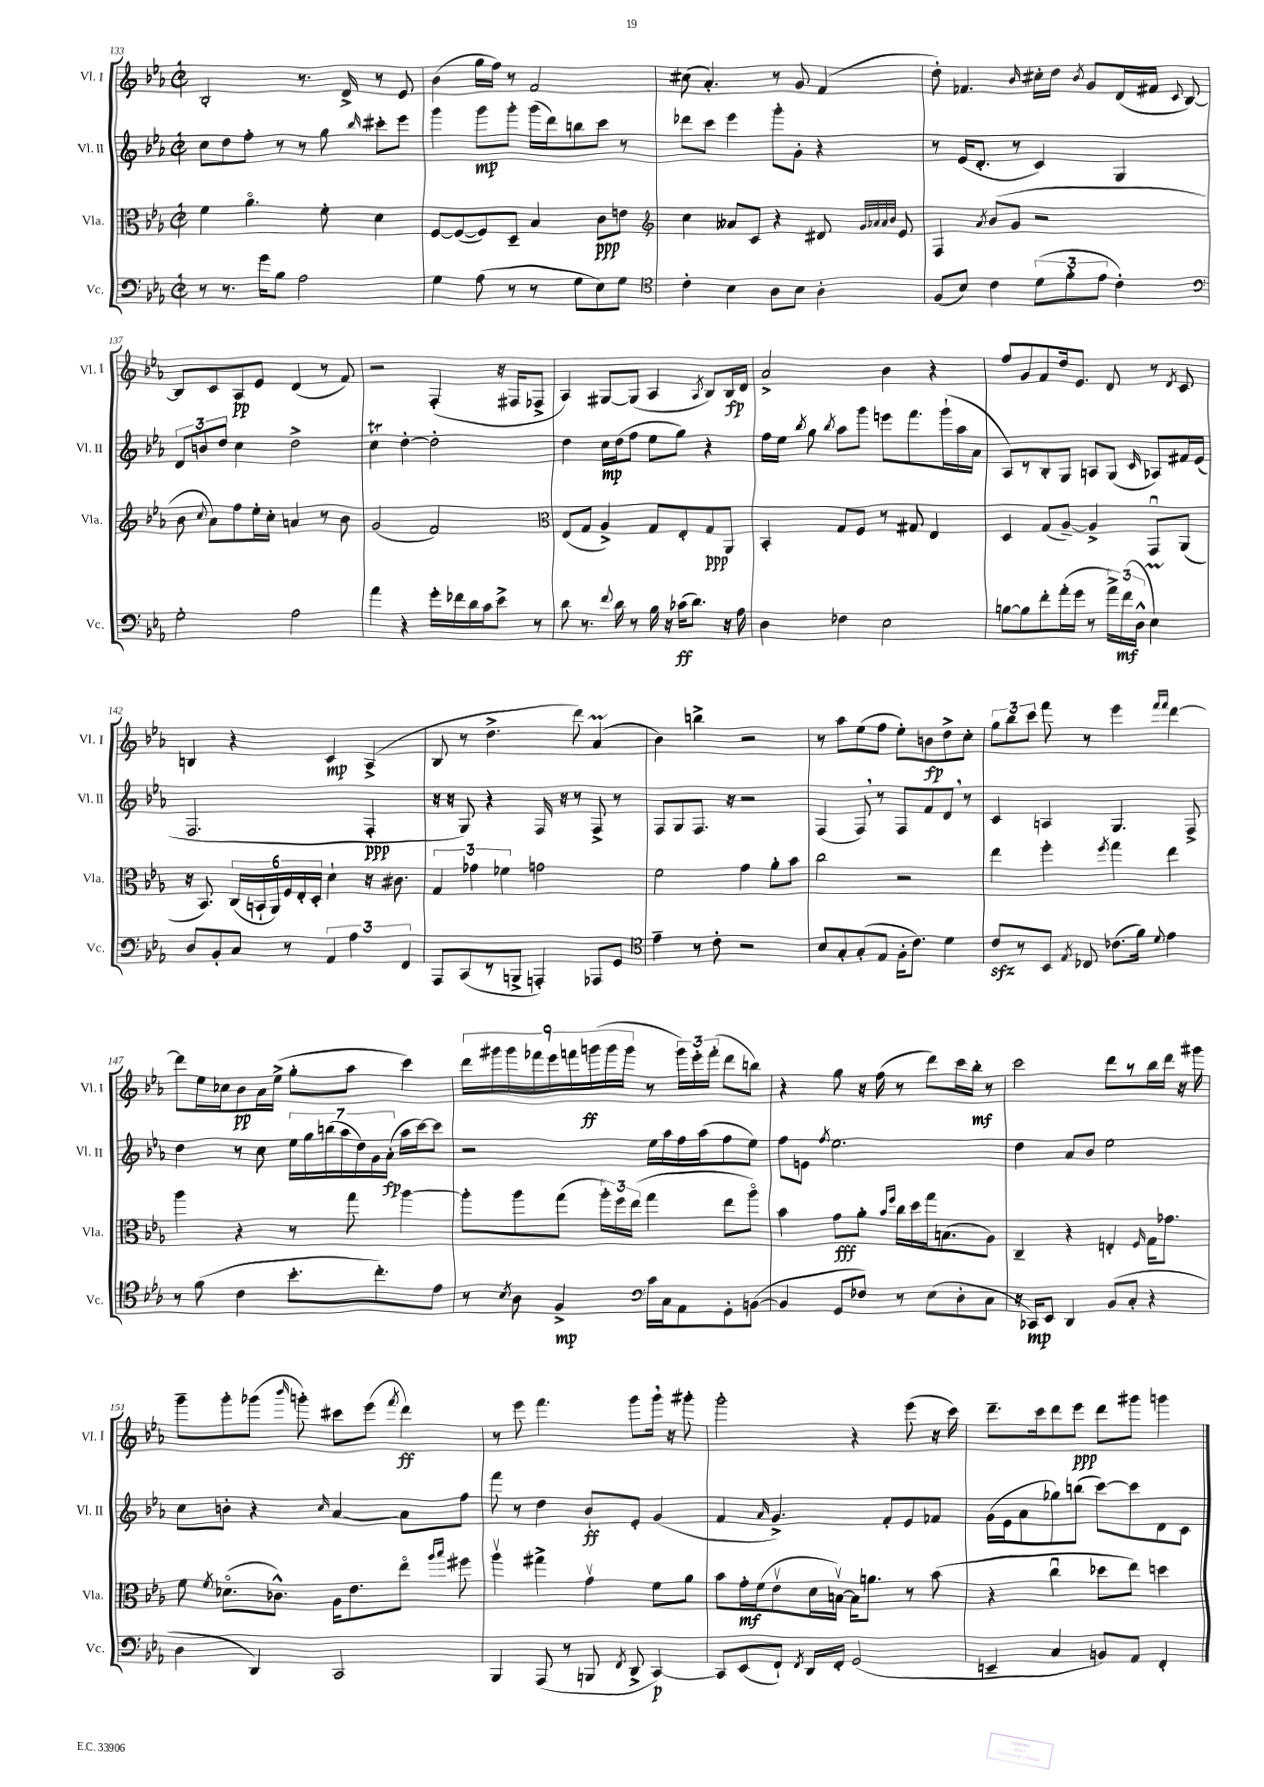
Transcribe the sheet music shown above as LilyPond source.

<<
\new StaffGroup <<
\new Staff = "s0" \with { instrumentName = "Vl. I" shortInstrumentName = "Vl. I" } {
    \clef treble \key ees \major \defaultTimeSignature \time 2/2
    \autoBeamOff bes2-. r8. d'16-> r8 ees'8 |
    bes'4( g''16[ f''16]) r8 f'2 |
    cis''8( aes'4.-.) r8 g'8 f'4( |
    d''8-.) fes'4. \grace { bes'16 } cis''16[-. d''16] \acciaccatura { bes'8 } g'8[ d'16( fis'16] \appoggiatura { c'8 } bes8~) |
    bes8[ c'8 aes8\pp ees'8] d'4( r8 f'8) |
    r2 f4-.( r16 fis16[ fes8]-> |
    aes4) gis8[~ gis8]( aes4 \acciaccatura { aes8 } bes8[) bes16\fp d'16] |
    aes'2-> bes'4 r4 |
    f''8[ g'8 f'8 d''16 ees'8.] d'8 r8 \acciaccatura { d'8 } c'8 |
    b4 r4 c'4\mp aes4->( |
    bes8 r8 d''4.-> d'''8) aes'4\prall( |
    bes'4) b''4-> r2 |
    r8 aes''8[ ees''8( f''8] ees''8[-.) b'8\fp d''8-> c''8]-. |
    \tuplet 3/2 { g''8[ bes''8 c'''8] } f'''8 r8 ees'''4 \grace { f'''16[ f'''16] } d'''4~ |
    d'''8[ ees''16 ces''16 bes'8\pp aes'16 ees''16]->( g''8[-. aes''8] c'''4) |
    \tuplet 9/8 { d'''16[ gis'''16 gis'''16 fes'''16 ees'''16 f'''16 g'''16\ff( g'''16 g'''16] } r8 \tuplet 3/2 { g'''16[) ees'''16-. f'''16]-.( } d'''8[ b''8]) |
    r4 g''8 r16 f''16( r8 d'''8[) c'''16 bes''16]-.\mf r8 |
    c'''2 d'''8[ r8 bes''16 d'''16] r16 gis'''16 |
    g'''8[-- g'''8-. ges'''8]( \grace { bes'''16 } g'''8-.) cis'''8[ ees'''8]( \acciaccatura { f'''8 } d'''4\ff) |
    r8 ees'''8 f'''4. g'''8[ g'''16] \breathe r16 gis'''8-. |
    g'''2-. r4 ees'''8( r16 c'''16) |
    d'''8.[-- c'''16 d'''8 ees'''8]\ppp d'''8[ gis'''8] g'''4 \bar "|." |
}
\new Staff = "s1" \with { instrumentName = "Vl. II" shortInstrumentName = "Vl. II" } {
    \clef treble \key ees \major \defaultTimeSignature \time 2/2
    \autoBeamOff c''8[ d''8 f''8]-. r8 r8 g''8 \grace { bes''16 } cis'''8[-. ees'''8] |
    g'''4 g'''8[\mp g'''8]-. g'''16[( d'''16) b''8 c'''8] r8 |
    des'''8[ c'''8] ees'''4 g'''8[-. g'8]-. r4 |
    r8 ees'16[( d'8.]-. r8 c'4) g4 |
    \tuplet 3/2 { d'8[ b'8 d''8] } c''4 d''2-> |
    c''4\trill d''4~-. d''2-. |
    d''4 c''16[\mp d''16( f''8] ees''8[ g''8]) r4 |
    f''16[ ees''16] \acciaccatura { bes''8 } g''8 \acciaccatura { bes''8 } aes''8[ g'''8] e'''8[ f'''8. g'''16-!( aes''16 aes'16] |
    aes8[) r8 bes8-. g8] a8[ g8]( \grace { c'16 } aes8[) fis'16 ees'16]( |
    f2. f4-.\ppp |
    r16 r16 g8) r4 f16 r16 r8 f8-> r8 |
    f8[ g8 f8.] r16 r2 |
    f4( f8) \breathe r8 f8[ f'8 d'8] \breathe r8 |
    c'4 a4 g4. f8-> |
    d''4 r8 c''8 \tuplet 7/4 { ees''16[ g''16 b''16( aes''16 d''16) g'16 aes'16]-.\fp( } aes''16[ c'''16~) c'''8] |
    r2 ees''16[ aes''16 f''16 aes''16( f''8 ees''8]) |
    f''8[ e'8] \acciaccatura { f''8 } ees''2. |
    d''4 aes'8[ bes'8] ees''2 |
    c''8[ b'8]-. r4 \grace { c''16 } aes'4~ aes'8[ f''8] |
    f'''8 r8 d''4 bes'8[-!\ff ees'8]-. g'4( |
    f'4 \grace { aes'16 } g'4.->) f'8[-. ees'8 fes'8] |
    g'16[( ees'16 aes'8 ges''8) b''8]( c'''8[~) c'''8 d'8 c'8] \bar "|." |
}
\new Staff = "s2" \with { instrumentName = "Vla." shortInstrumentName = "Vla." } {
    \clef alto \key ees \major \defaultTimeSignature \time 2/2
    \autoBeamOff f'4 aes'4.\flageolet f'8-. d'4 |
    f8[~ f8~( f8) d8]-- bes4 c'8[\ppp e'8] |
    \clef treble c''4 aeses'8[ c'8] r4 dis'8 \grace { g'32[ aes'32 aes'32 bes'32] } ees'8 |
    f4 \acciaccatura { aes'8 } bes'8[( g'8] r2 |
    bes'8 \appoggiatura { c''8 } aes'8[) f''8 ees''16-. c''16]-. a'4 r8 bes'8 |
    g'2( f'2) |
    \clef alto ees8[( g8] aes4->) g8[ ees8-. g8\ppp aes,8] |
    bes,4-. g8[ f8] r8 gis8 ees4 |
    d4 g8[( aes8]~--) aes4-> g,8[\downbow aes,8]( |
    r16 bes,8.) \tuplet 6/4 { c16[( b,16-! aes,16) f16 ees16-. d16]-. } d'4-! r16 cis'8. |
    \tuplet 3/2 { g4 ges'4 fes'4 } g'2 |
    f'2 g'4 aes'8[-. bes'8] |
    c''2 r2 |
    ees''4 f''4-. \acciaccatura { f''8 } g''4 ees''4 |
    aes''4 r4 r8 g''8 aes''4~ |
    aes''8[-. aes''8 g''8]( \tuplet 3/2 { aes''16[-.) f''16 ees''16]( } g''4 ees''8[ aes''8]\flageolet) |
    bes'4 g'8[\fff aes'8]-. \grace { bes'16[ f''16] } c''16[ d''16 g''16 b8.( aes8]) |
    c4-- r4 e4-. \grace { f16 } g16[ ges'8.] |
    f'8 \acciaccatura { f'8 } des'8.[\flageolet( ces'8.]-^) aes16[ ees'8. ees''8]\flageolet \grace { aes''16[ bes''16] } fis''8 |
    aes''4\upbow gis''4-> g'4\upbow f'8[ aes'8] |
    bes'8[ g'16-.\mf f'16( ees'8\upbow d'16 b16]~\upbow) b16[ a'8.] r8 bes'8( |
    r4 c''4\downbow des''8[ ees''8]) d''4 \bar "|." |
}
\new Staff = "s3" \with { instrumentName = "Vc." shortInstrumentName = "Vc." } {
    \clef bass \key ees \major \defaultTimeSignature \time 2/2
    \autoBeamOff r8 r8. g'16[ bes8] aes2 |
    g4 aes8( r8 r8 g8[ ees8) g8] |
    \clef tenor c'4-. bes4 aes8[ bes8] aes4-. |
    f8[( bes8]) c'4 \tuplet 3/2 { d'8[( f'8-. ees'8] } c'4-.) |
    \clef bass g2-. aes2 |
    aes'4 r4 g'16[-. fes'16 d'16 c'16 ees'8]-> r8 |
    d'8 r8. \appoggiatura { f'8 } d'16 r8 bes16 r16 ces'16[\ff( d'8.]) r16 aes16 |
    d4 fes4 ees2 |
    b8[~ b8 f'8-. aes'16-.( g'16] r8 \tuplet 3/2 { aes'16[->) f'16\mf( d16]-^ } ees4\prall) |
    d8[ bes,8-. c8] r8 \tuplet 3/2 { aes,4 aes4 f,4 } |
    aes,,8[ c,8( r8 b,,8]-> a,,4-.) aes,,8[ g,8] |
    \clef tenor ees'4-- r8 c'8-. r2 |
    bes8[ g8-. g8-.( ees8] f16[-. c'8.]) d'4 |
    c'8[\sfz r8 bes,8] \acciaccatura { ees8 } ces8 ces'8.[( f'16]) \appoggiatura { d'8 } ees'4 |
    r8 f'8( c'4 bes'8.[-. c''8.-.) ees'8] |
    r8 \acciaccatura { bes8 } aes8 f4->\mp \clef bass c'16[ c16 aes,8 g,8-. b,8]~( |
    b,4 g,8[ fes8]) r8 ees8[( d8-. c8] |
    r16 ces,16[\mp) ees,8] d,4 bes,8[( c8]-. r4 |
    d4 d,4) c,2 |
    bes,,4 aes,,8( r8 b,,8 \acciaccatura { f,8 } d,8-> c,4~\p) |
    c,8[ ees,8( f,8]-!) \acciaccatura { f,8 } d,16[ f,16]-. g,2( |
    e,4-- c4 b,8[) aes,8] f,4-. \bar "|." |
}
>>
>>
\layout { \context { \Score currentBarNumber = #133 } }
